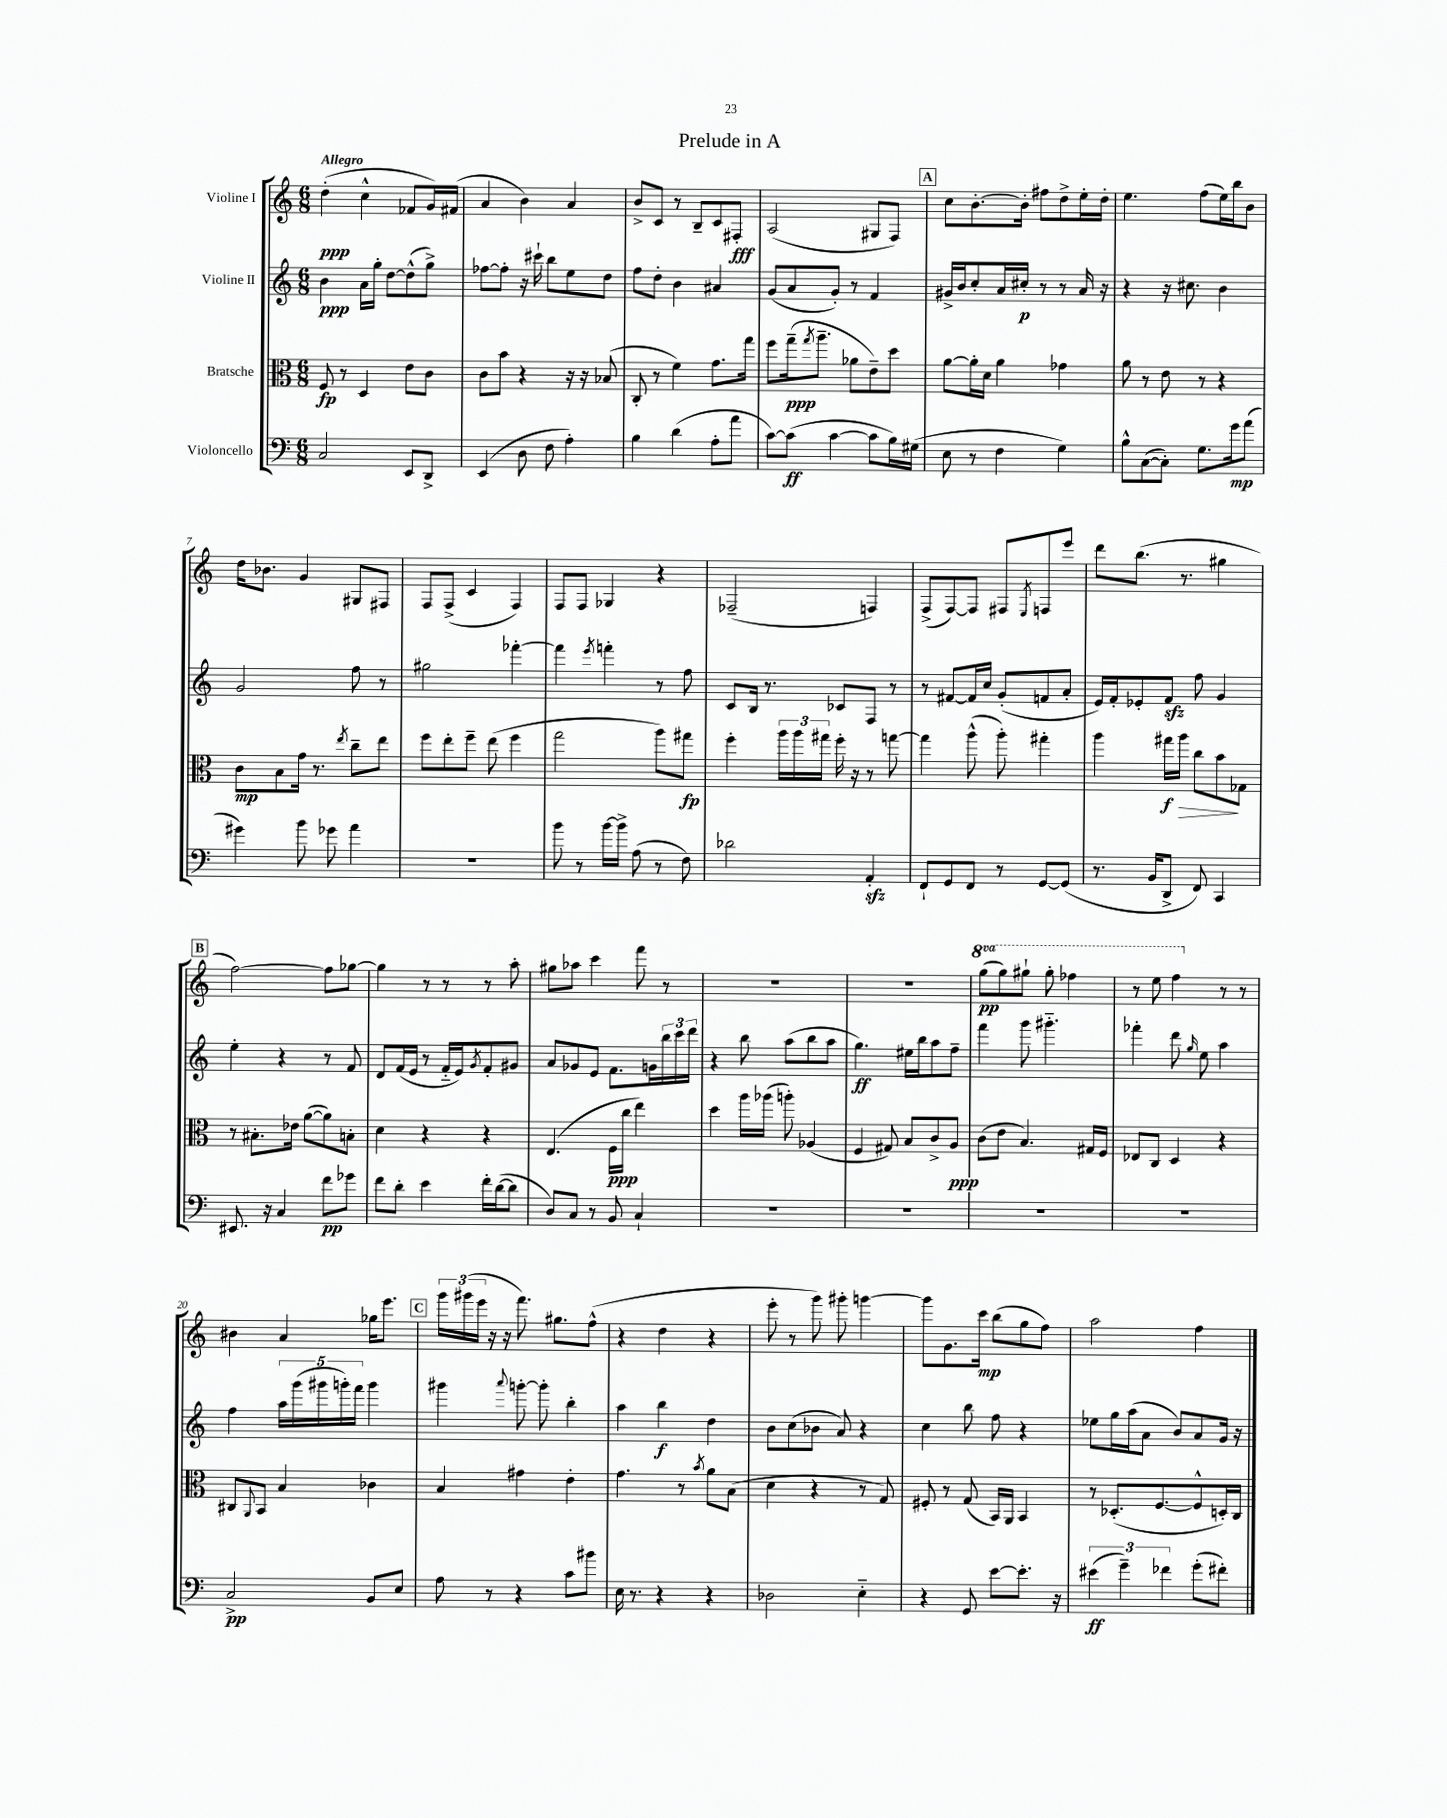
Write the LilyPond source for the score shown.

\header { title = "Prelude in A" }
<<
\new StaffGroup <<
\new Staff = "s0" \with { instrumentName = "Violine I" } {
    \clef treble \key c \major \numericTimeSignature \time 6/8 \set Staff.ottavationMarkups = #ottavation-simple-ordinals \tempo "Allegro"
    d''4-.\ppp( c''4-^ fes'8 g'16) fis'16( |
    a'4 b'4) a'4 |
    b'8-> c'8 r8 b8-- c'8 fis8-.\fff |
    a2( gis8 f8) |
    \mark \markup { \box "A" } c''8 b'8.~-. b'16-. fis''8 d''8-> e''16-. d''16-. |
    e''4. f''8( e''16) b''16 b'8 |
    d''16 bes'8. g'4 gis8 fis8 |
    f8 f8->( c'4 f4) |
    f8 f8 ges4 r4 |
    fes2--( f4) |
    f8->( f8~) f8 fis8 \acciaccatura { e8 } f8 e'''8 |
    d'''8 b''8.( r8. gis''4 |
    \mark \markup { \box "B" } f''2~) f''8 ges''8~ |
    ges''4 r8 r8 r8 a''8-. |
    gis''8 aes''8 c'''4 f'''8 r8 |
    r2. |
    R2. |
    \ottava #1 g'''8\pp( g'''8) gis'''8-! gis'''8-. fes'''4 |
    r8 e'''8 f'''4 \ottava #0 r8 r8 |
    bis'4 a'4 ges''16 e'''8. |
    \mark \markup { \box "C" } \tuplet 3/2 { g'''16 gis'''16( e'''16 } r16 r16 f'''8.) gis''8. f''8-^( |
    r4 d''4 r4 |
    e'''8-. r8 g'''8) gis'''8-. g'''4~ |
    g'''8 g'8. c'''16\mp b''8( g''8 f''8) |
    a''2 f''4 \bar "|." |
}
\new Staff = "s1" \with { instrumentName = "Violine II" } {
    \clef treble \key c \major \numericTimeSignature \time 6/8
    b'4\ppp a'16 g''16-. d''8~ d''8-^( g''8->) |
    fes''8~ fes''8-. r16 cis'''16-! b''8 e''8 d''8 |
    f''8 d''8-. b'4 ais'4 |
    g'8( a'8 g'8-.) r8 f'4 |
    \mark \markup { \box "A" } gis'16-> b'16 c''8-. a'16 cis''16-.\p r8 r8 a'16 r16 |
    r4 r16 cis''8. b'4 |
    g'2 f''8 r8 |
    gis''2 fes'''4~-. |
    fes'''4 \acciaccatura { e'''8 } f'''4-. r8 f''8 |
    c'8 b16 r8. ces'8 f8 r8 |
    r8 fis'8~ fis'16 c''16 g'8-.( f'8 a'8-. |
    e'16) f'16-. ees'8-. f'8\sfz f''8 g'4 |
    \mark \markup { \box "B" } e''4-. r4 r8 f'8 |
    d'8 f'16( e'16 r8 f'16-_ e'16) \acciaccatura { g'8 } f'8-. gis'8 |
    a'8 ges'8 e'8 f'8. g'16 \tuplet 3/2 { b''16 c'''16 d'''16 } |
    r4 b''8 a''8( b''8 a''8 |
    g''4.\ff) eis''16 b''16 a''8 f''8-- |
    f'''4 g'''8 gis'''4.-_ |
    fes'''4-. d'''8 \grace { g''16 } e''8 a''4 |
    f''4 \tuplet 5/4 { a''16 g'''16( gis'''16 g'''16-.) f'''16 } g'''4 |
    \mark \markup { \box "C" } gis'''4 \appoggiatura { a'''8 } g'''8~-. g'''8-. b''4-. |
    a''4 b''4\f d''4 |
    b'8 c''8( bes'8 a'8) r4 |
    c''4 b''8 f''8 r4 |
    ees''8 g''16 a''16( a'8 b'8) a'8 g'16 r16 \bar "|." |
}
\new Staff = "s2" \with { instrumentName = "Bratsche" } {
    \clef alto \key c \major \numericTimeSignature \time 6/8
    f8\fp r8 d4 e'8 c'8 |
    c'8 b'8 r4 r16 r16 bes8( |
    c8-. r8 f'4) g'8. g''16 |
    f''8 g''16--\ppp( \acciaccatura { g''8 } a''8.-- aes'8 e'8--) d''8 |
    \mark \markup { \box "A" } a'8~ a'16-. d'16 a'4 ges'4 |
    a'8 r8 e'8 r8 r4 |
    c'8\mp b8 g'16 r8. \acciaccatura { e''8 } c''8-- e''8 |
    f''8 e''8-. f''8-- e''8( f''4 |
    g''2 a''8) gis''8\fp |
    f''4-. \tuplet 3/2 { a''16 a''16 gis''16 } f''16-. r16 r8 g''8~ |
    g''4 a''8-^( a''8-.) gis''4-. |
    a''4 gis''16\f a''16\> c''8 b'8\! ges8 |
    \mark \markup { \box "B" } r8 bis8.-. ees'16 a'8~( a'8) b8-. |
    d'4 r4 r4 |
    e4.( f16\ppp c''16 e''4) |
    d''4 a''16 aes''16( a''8-.) aes4( |
    f4 gis8) b8 c'8-> a8\ppp |
    c'8( e'8 b4.) gis16 f16 |
    ees8 c8 d4 r4 |
    cis8 \appoggiatura { a,8 } b,8 b4 ces'4 |
    \mark \markup { \box "C" } b4 gis'4 e'4-. |
    g'4. r8 \acciaccatura { b'8 } a'8 b8( |
    d'4 r4 r8 g8) |
    fis8-. r8 g8( b,16) a,16 b,4 |
    r8 des8.-.( f8.~ f8-^ d16-.) c16 \bar "|." |
}
\new Staff = "s3" \with { instrumentName = "Violoncello" } {
    \clef bass \key c \major \numericTimeSignature \time 6/8
    c2 e,8 d,8-> |
    e,4( d8 f8 a4-.) |
    b4 d'4( a8-. a'8 |
    c'8~) c'8\ff( c'4~ c'8 b16) gis16( |
    \mark \markup { \box "A" } e8 r8 f4 g4) |
    b8-^ c8~( c8-.) g8. g'16\mp a'8( |
    gis'4) b'8 ges'8 a'4 |
    R2. |
    b'8 r8 b'16~ b'16-> a8( r8 f8) |
    des'2 a,4-.\sfz |
    f,8-! g,8 f,8 r8 g,8~ g,8( |
    r8. b,16 d,8-> f,8) c,4 |
    \mark \markup { \box "B" } eis,8. r16 c4 f'8\pp ges'8 |
    f'8 d'8-. e'4 f'16-. d'16~( d'8 |
    d8) c8 r8 b,8 c4-! |
    R2. |
    R2. |
    R2. |
    R2. |
    c2->\pp b,8 e8 |
    \mark \markup { \box "C" } a8 r8 r4 c'8 bis'8 |
    e16 r8. r4 r4 |
    des2 e4-_ |
    r4 g,8 e'8~ e'8.-. r16 |
    \tuplet 3/2 { eis'4\ff( g'4--) fes'4 } g'8-.( fis'8-.) \bar "|." |
}
>>
>>
